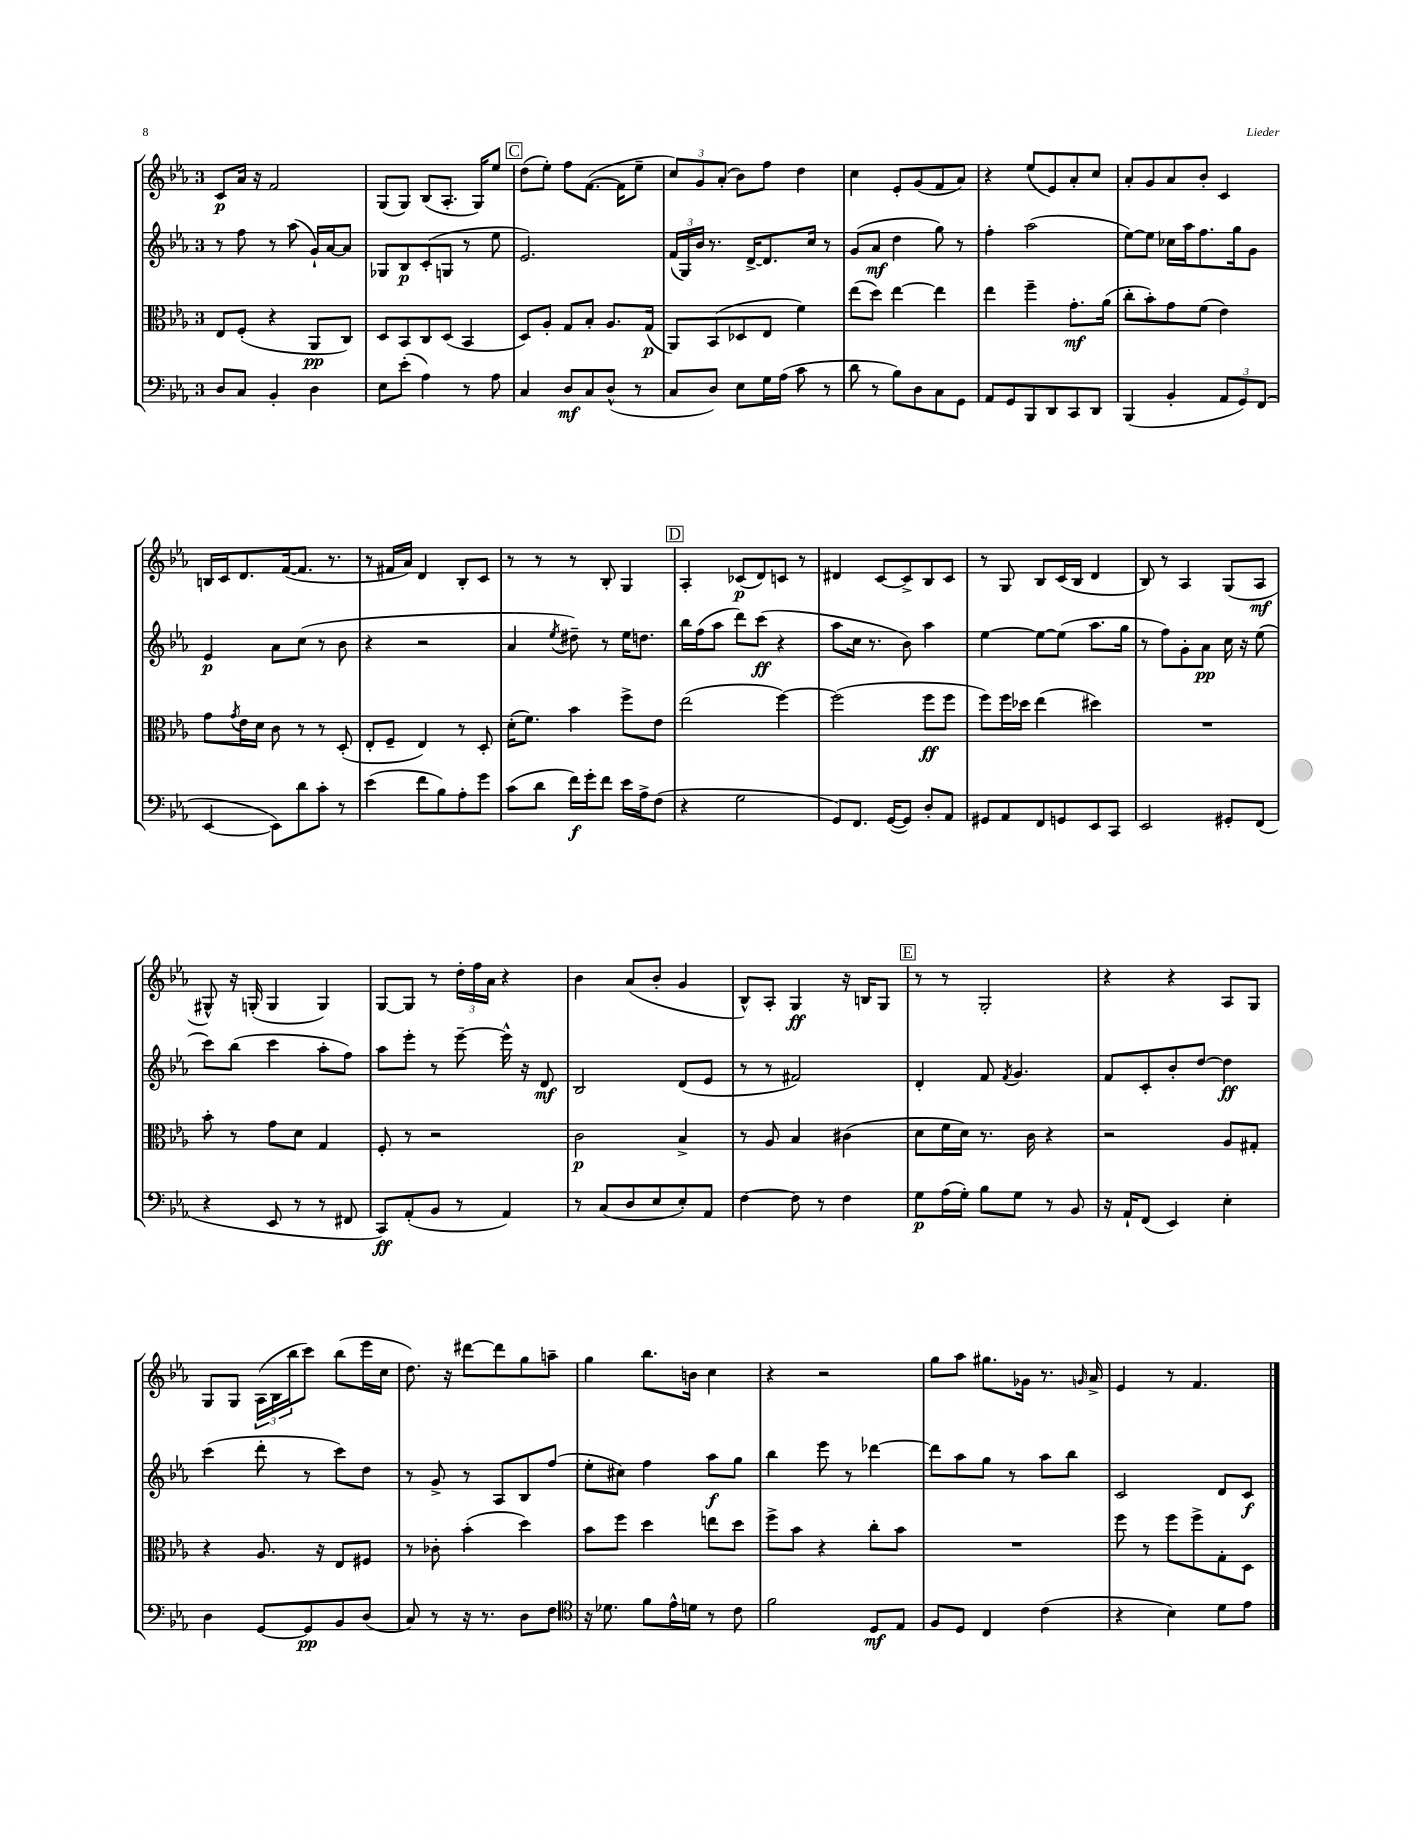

**kern	**kern	**kern	**kern
*staff4	*staff3	*staff2	*staff1
*clefF4	*clefC3	*clefG2	*clefG2
*k[b-e-a-]	*k[b-e-a-]	*k[b-e-a-]	*k[b-e-a-]
*M3/4	*M3/4	*M3/4	*M3/4
8D	8E-	8r	8c
8C	(8F'	8ff	16a-
.	.	.	16r
4BB-'	4r	8r	2f
.	.	(8aa-	.
4D	8AA-	16g`)	.
.	.	[16a-	.
.	8C)	8a-]	.
=	=	=	=
8E-	8D	8G-	(8G
(8e-'	8BB-	8B-	8G)
4A-)	8C	(8c'	(8B-
.	(8D	8G	8.A-'
8r	4BB-	8r	.
.	.	.	16G)
8A-	.	8ee-	8ee-
=	=	=	=
4C	8D)	2.e-)	(8dd
.	8A-'	.	8ee-')
8D	8G	.	8ff
8C	8B-'	.	([8.f
(8D^^	8.A-	.	.
.	.	.	16f]
8r	.	.	8ee-~
.	(16G	.	.
=	=	=	=
8C	8AA-)	(24f	12cc)
.	.	24G)	.
.	.	24b-	12g
8D)	(8BB-	8.r	.
.	.	.	(12a-'
8E-	8D-	.	8b-)
.	.	[16d^	.
16G	8E-	8.d]	8ff
(16A-	.	.	.
8c	4f)	.	4dd
.	.	16cc	.
8r	.	8r	.
=	=	=	=
8d	(8ee-	(8g	4cc
8r	8dd)	8a-	.
8B-)	[4ee-	4dd	8e-'
8D	.	.	(8g
8C	4ee-]	8gg)	8f
8GG	.	8r	8a-)
=	=	=	=
8AA-	4ee-	4ff'	4r
8GG	.	.	.
8BBB-	4ff~	(2aa-	(8ee-
8DD	.	.	8e-)
8CC	8.g'	.	8a-'
8DD	.	.	8cc
.	(16a-	.	.
=	=	=	=
(4BBB-	8cc'	[8ee-)	8a-'
.	8b-')	8ee-]	8g
4BB-'	8g	16cc-	8a-
.	.	16aa-	.
.	(8f	8.ff	8b-'
12AA-	4e-)	.	4c
.	.	16gg	.
12GG)	.	.	.
.	.	8g	.
(12FF	.	.	.
=	=	=	=
[4EE-	8g	4e-	16B
.	.	.	16c
.	8qg	.	.
.	16e-	.	8.d
.	16d	.	.
8EE-])	8c	8a-	.
.	.	.	([16f
8d	8r	(8cc	8.f]
8c'	8r	8r	.
.	.	.	8.r
8r	(8D'	8b-	.
=	=	=	=
(4e-	8E-'	4r	8r
.	8F~	.	16f#
.	.	.	16a-)
8f	4E-)	2r	4d
8B-)	.	.	.
8A-'	8r	.	8B-'
8g	8D'	.	8c
=	=	=	=
(8c	(16d'	4a-	8r
.	8.f)	.	.
8d	.	.	8r
.	.	8qee-	.
16f)	4b-	8dd#~)	8r
16g'	.	.	.
8f	.	8r	8B-'
16e-	8ff^	16ee-	4G
16A-^	.	8.dd	.
(8F	8e-	.	.
=	=	=	=
4r	(2ee-	16bb-	4A-'
.	.	(16ff	.
.	.	8aa-	.
2G	.	8ddd)	(8c-
.	.	(8ccc	8d)
.	[4ff)	4r	8c
.	.	.	8r
=	=	=	=
8GG)	(2ff]	8aa-	4d#
8.FF	.	16cc	.
.	.	8.r	.
.	.	.	[8c
([16GG	.	.	.
8GG])	.	8b-)	8c^]
8D'	8ff	4aa-	8B-
8AA-	8ff	.	8c
=	=	=	=
8GG#	8ff)	[4ee-	8r
8AA-	16ff	.	8G
.	16dd-	.	.
8FF	(4ee-	8ee-_	8B-
8GG	.	(8ee-]	(16c
.	.	.	16B-
8EE-	4dd#)	8.aa-	4d
8CC	.	.	.
.	.	16gg	.
=	=	=	=
2EE-	2.r	8r	8B-)
.	.	8ff)	8r
.	.	8g'	4A-
.	.	8a-	.
8GG#'	.	16cc	(8G
.	.	16r	.
(8FF	.	(8ee-	8A-
=	=	=	=
4r	8b-'	8ccc)	8G#^^)
.	8r	(8bb-	16r
.	.	.	(16G'
8EE-	8g	4ccc	4G
8r	8d	.	.
8r	4G	8aa-'	4G)
8FF#	.	8ff)	.
=	=	=	=
8CC)	8F'	8aa-	[8G
(8AA-'	8r	8eee-'	8G]
8BB-	2r	8r	8r
8r	.	[8eee-~	24dd'
.	.	.	24ff
.	.	.	24a-
4AA-)	.	16eee-^^]	4r
.	.	16r	.
.	.	8d	.
=	=	=	=
8r	2c	2B-	4b-
(8C	.	.	.
8D	.	.	(8a-
8E-	.	.	8b-'
8E-')	4B-^	(8d	4g
8AA-	.	8e-	.
=	=	=	=
[4F	8r	8r	8B-^^)
.	8A-	8r	8A-'
8F]	4B-	2f#)	4G
8r	.	.	.
4F	(4c#	.	16r
.	.	.	16B
.	.	.	8G
=	=	=	=
8G	8d	4d'	8r
(16A-	16f	.	8r
16G')	16d)	.	.
8B-	8.r	8f	2G'
.	.	8qf	.
8G	.	4.g	.
.	16c	.	.
8r	4r	.	.
8BB-	.	.	.
=	=	=	=
16r	2r	8f	4r
16AA-`	.	.	.
(8FF	.	8c'	.
4EE-)	.	8b-'	4r
.	.	[8dd	.
4E-'	8A-	4dd]	8A-
.	8G#'	.	8G
=	=	=	=
4D	4r	(4ccc	8G
.	.	.	8G
[8GG	8.A-	8ddd'	(24A-
.	.	.	24B-
.	.	.	24bb-
8GG]	.	8r	8ccc)
.	16r	.	.
8BB-	8E-	8ccc)	(8bb-
(8D	8F#	8dd	16eee-
.	.	.	16cc
=	=	=	=
8C)	8r	8r	8.dd)
8r	8c-'	8g^	.
.	.	.	16r
16r	(4b-'	8r	[8ddd#
8.r	.	.	.
.	.	8A-	8ddd#]
8D	4dd)	8B-	8gg
8F	.	(8ff	8aa~
=	=	=	=
*clefC4	*	*	*
16r	8b-	8ee-'	4gg
8.d-	.	.	.
.	8ff	8cc#)	.
8f	4dd	4ff	8.bb-
16e-^^	.	.	.
16d	.	.	16b
8r	8ee	8aa-	4cc
8c	8dd	8gg	.
=	=	=	=
2f	8ff^	4bb-	4r
.	8b-	.	.
.	4r	8eee-	2r
.	.	8r	.
8D	8cc'	[4ddd-	.
8E-	8b-	.	.
=	=	=	=
8F	2.r	8ddd-]	8gg
8D	.	8aa-	8aa-
4C	.	8gg	8.gg#
.	.	8r	.
.	.	.	16g-
(4c	.	8aa-	8.r
.	.	8bb-	.
.	.	.	16qqg
.	.	.	16a-^
=	=	=	=
4r	8ff	2c	4e-
.	8r	.	.
4B-)	8ff	.	8r
.	8ff^	.	4.f
8d	8G'	8d	.
8e-	8D	8c	.
==	==	==	==
*-	*-	*-	*-
